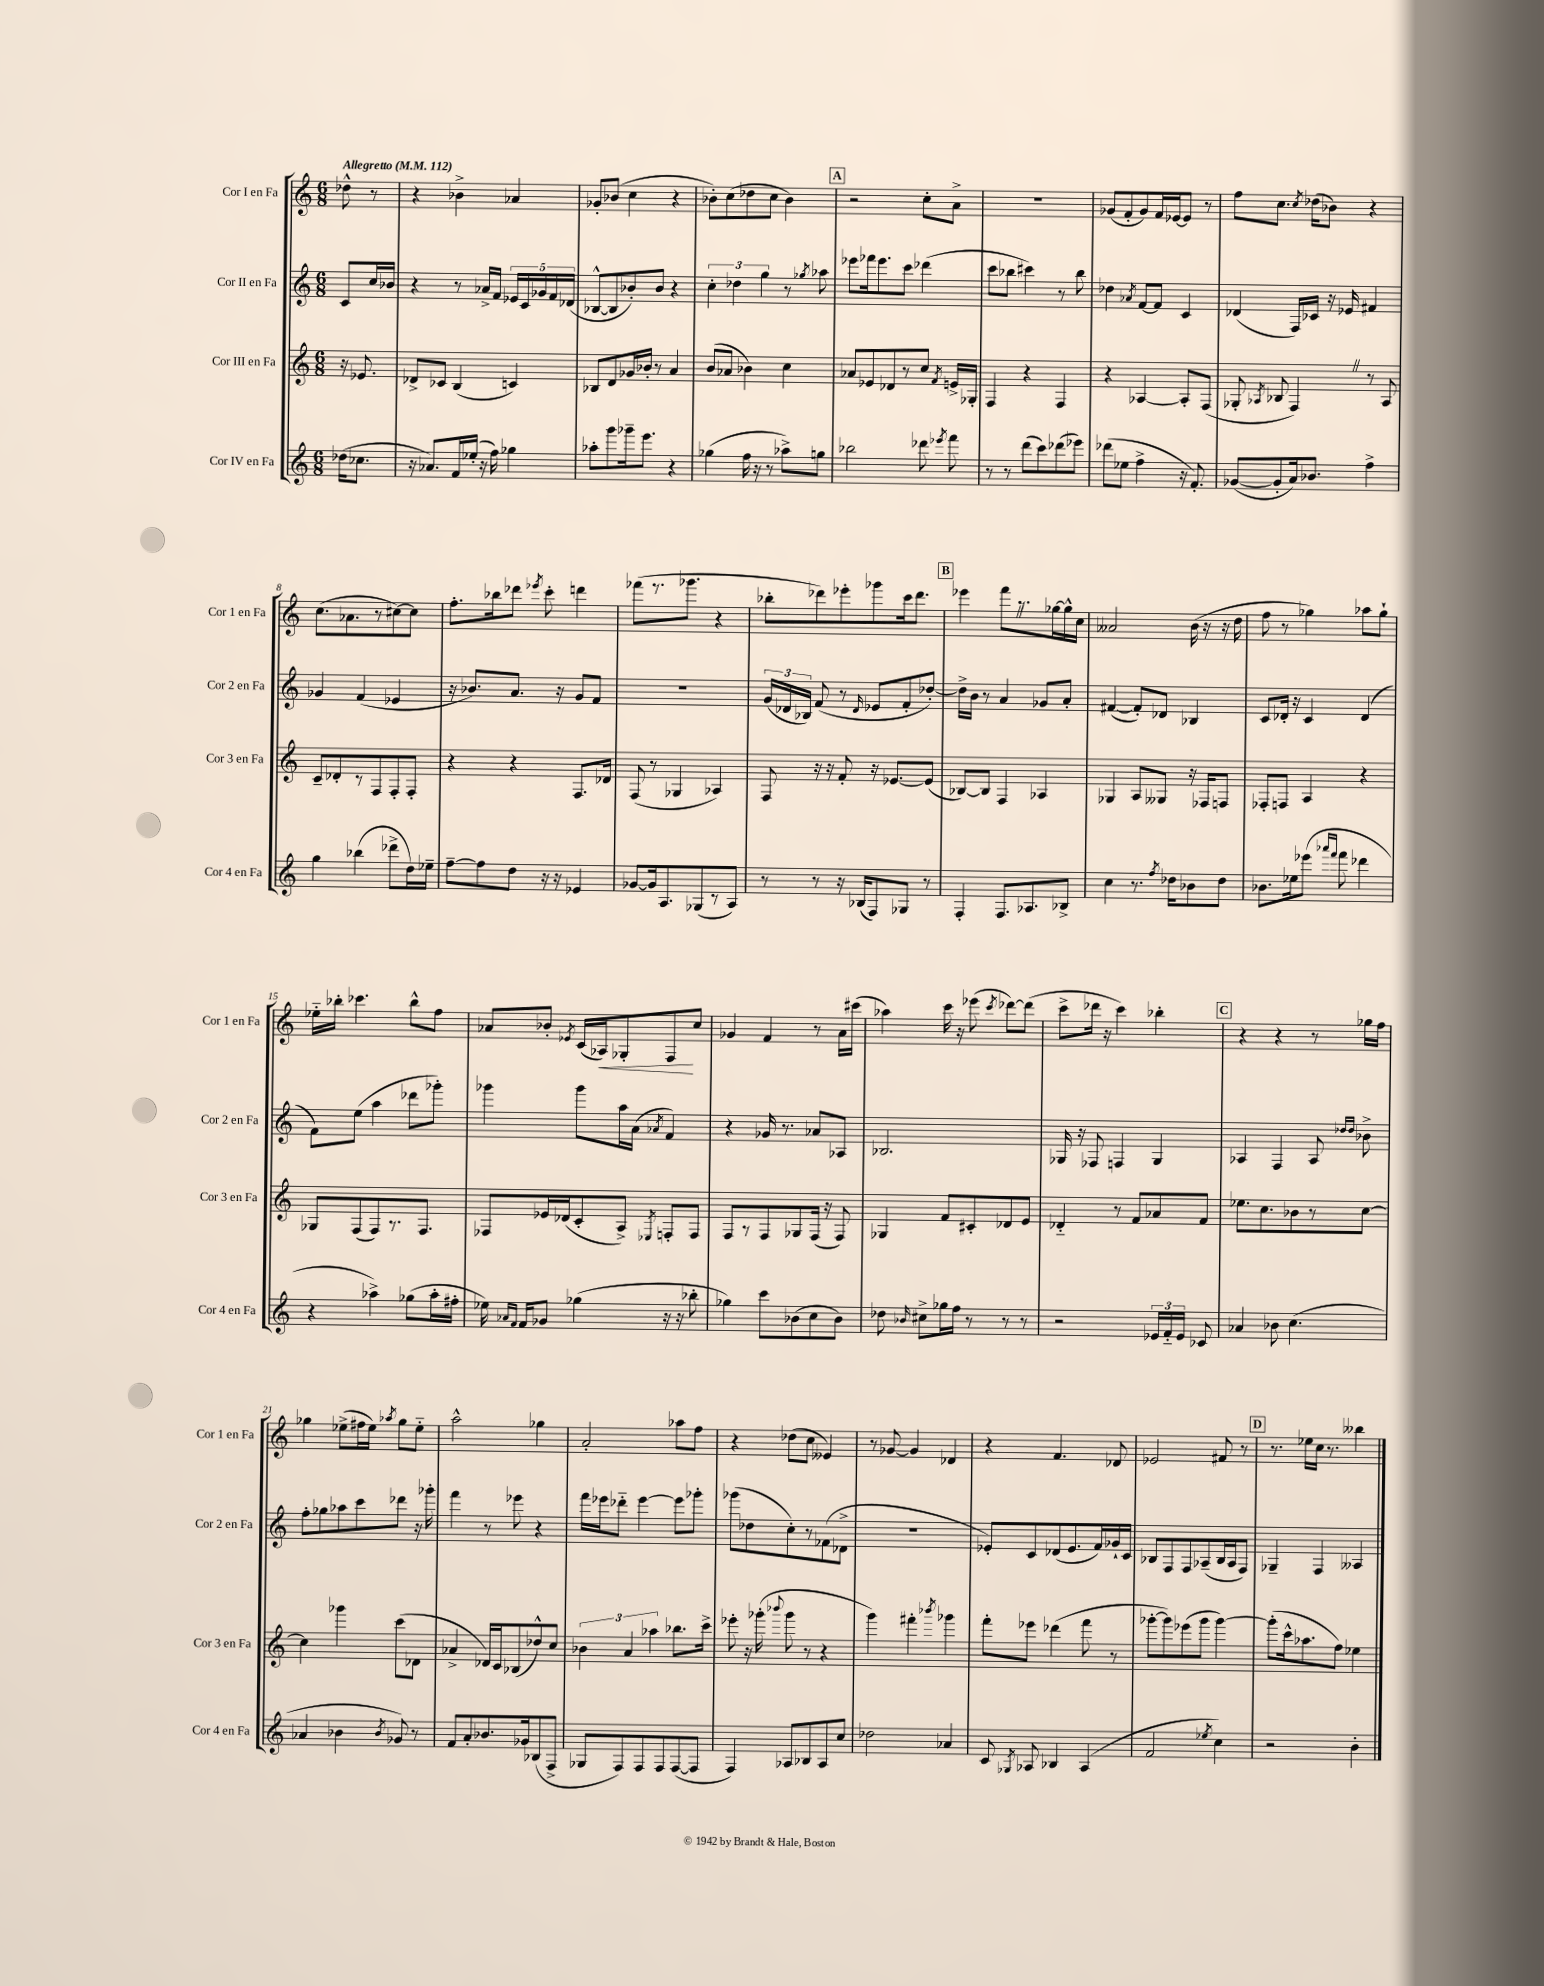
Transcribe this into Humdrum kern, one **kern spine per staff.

**kern	**kern	**kern	**kern	**dynam
*part4	*part3	*part2	*part1	*part1
*staff4	*staff3	*staff2	*staff1	*staff1
*I"Cor IV en Fa	*I"Cor III en Fa	*I"Cor II en Fa	*I"Cor I en Fa	*
*I'Cor 4 en Fa	*I'Cor 3 en Fa	*I'Cor 2 en Fa	*I'Cor 1 en Fa	*
*clefG2	*clefG2	*clefG2	*clefG2	*
*k[]	*k[]	*k[]	*k[]	*
*M6/8	*M6/8	*M6/8	*M6/8	*
*MM112	*MM112	*MM112	*MM112	*
=	=	=	=	=
!	!	!	!LO:TX:a:B:t=Allegretto	!
(16dd-X\KL	16r	8c/L	8dd-X^^\	.
8.cc-X\J	8.e-X/	.	.	.
.	.	16cc/L	8r	.
.	.	16b-X/JJ	.	.
=1	=1	=1	=1	=1
16r	8d-X^/L	4r	4r	.
8.a-X/L)	.	.	.	.
.	8c-X/J	.	.	.
16f/L	(4B/	8r	4b-X^\	.
(16ee-X'/JJ	.	.	.	.
16r	.	16a-X^/LL	.	.
16ff\)	.	16f/JJ	.	.
4gg-X\	4cn/)	20e-X/LL	4a-X/	.
.	.	20c/	.	.
.	.	20g-X/	.	.
.	.	20f/	.	.
.	.	(20d-X/JJ	.	.
=2	=2	=2	=2	=2
8aa-X'\L	8B-X/L	[8B-X^^/L	8g-X'/L	.
8ggg\	8d/	8B-/]	(8b-X/J	.
16ggg-X~\k	16g-X/L	8b-X'/)	4cc\	.
8.eee\J	16b-X'/JJ	.	.	.
.	8r	8b-/J	.	.
4r	4a/	4r	4r	.
=3	=3	=3	=3	=3
(4gg-X\	(8b/L	6cc'\	8b-X'\L)	.
.	8a-X/J	.	(8cc\	.
.	.	6dd-X\	.	.
16ff\	4b-X\)	.	8dd-X\	.
16r	.	.	.	.
.	.	6gg\	.	.
8r	.	.	8cc\J	.
8aa-X^\L)	4cc\	8r	4b-\)	.
.	.	8qgg-X/	.	.
8ggn\J	.	8aa-X\	.	.
!!LO:REH:place=s1:t=A
=4	=4	=4	=4	=4
2bb-X\	8a-X/L	8eee-X\L	2r	.
.	8e-X/	16fff-X\k	.	.
.	.	8.eee-\	.	.
.	8d-X/	.	.	.
.	8r	8ccc\J	.	.
8ddd-X\	8cc/J	(4ddd-X\	8cc'\L	.
8qeee-X/	8qf/	.	.	.
8fff\	16en^/LL	.	8a^\J	.
.	16G-X'/JJ	.	.	.
=5	=5	=5	=5	=5
8r	4F/	8ccc\L	2.r	.
8r	.	8bb-X\J	.	.
(8ddd\L	4r	4ccc#X\)	.	.
8ccc\)	.	.	.	.
(8ddd-X\	4F/	8r	.	.
8eee-X\J)	.	8bb-\	.	.
=6	=6	=6	=6	=6
(8ddd-X\L	4r	4dd-X\	(8g-X/L	.
8ee-X\J	.	.	8f'/	.
.	.	8qa-X/	.	.
4ff^\	[4A-X/	[8f/L	8g-/)	.
.	.	8f/J]	16f/L	.
.	.	.	[16e-X/J	.
16r	8A-'/L]	4c/	8e-/J]	.
8.f'/)	.	.	.	.
.	(8F/J	.	8r	.
=7	=7	=7	=7	=7
([8g-X/L	8G-X'/	(4d-X/	8ff\L	.
.	8qA-X/	.	.	.
8g-'/]	8B-X/	.	8.cc\J	.
16a/k)	4FZ/)	16F/LL)	.	.
.	.	.	8qcc/	.
8.b-X/J	.	16c-X/JJ	(16dd-X\KL	.
.	.	16r	8b-X\J)	.
.	.	16e-X/	.	.
4ff^\	8r	4f#X/	4r	.
.	8A-/	.	.	.
!!LO:LB:g=z
=8	=8	=8	=8	=8
4gg\	8c~/L	4g-X/	(8.cc\L	.
.	8d-X'/	.	.	.
.	.	.	8.a-X\	.
(4bb-X\	8r	(4f/	.	.
.	8F/	.	8r	.
8ddd-X^\L	8F'/	4e-X/	[8cc#X\)	.
16dd\L)	8F'/J	.	8cc#\J]	.
16ee-X~\JJ	.	.	.	.
=9	=9	=9	=9	=9
[8ff~\L	4r	16r	8.ff'\L	.
.	.	8.b-X/L)	.	.
8ff\]	.	.	.	.
.	.	.	16bb-X\k	.
8dd\J	4r	8.a/J	8ddd-X\J	.
.	.	.	8qeee-X/	.
16r	.	.	8ccc'\	.
16r	.	16r	.	.
4e-X/	8.F/L	8g/L	4dddn\	.
.	.	8f/J	.	.
.	16d-X/Jk	.	.	.
=10	=10	=10	=10	=10
[8g-X/L	(8F/	2.r	(8fff-X\L	.
16g-/k]	8r	.	8.r	.
8.A/	.	.	.	.
.	4G-X/	.	.	.
.	.	.	8.ggg-X\J	.
(8G-X/	.	.	.	.
8r	4A-X/)	.	4r	.
8A/J)	.	.	.	.
=11	=11	=11	=11	=11
8r	8F/	(24g/LL	8bb-X'\L	.
.	.	24d-X/	.	.
.	.	24B-X/JJ)	.	.
8r	16r	(8f/	8ddd-X\)	.
.	16r	.	.	.
16r	8f'/	8r	8eee-X'\	.
(16B-X/KL	.	.	.	.
.	.	16qqd-/	.	.
8F/)	16r	8e-X/L	8ggg-X\	.
.	[8.e-X/L	.	.	.
8G-X/J	.	8f'/	16ccc\k	.
.	.	.	8.ddd-\J	.
8r	(8e-/J]	[8dd-X'/J)	.	.
!!LO:REH:place=s1:t=B
=12	=12	=12	=12	=12
4F'/	[8B-X/L)	16dd-^\LL]	4eee-X\	.
.	.	16b\JJ	.	.
.	8B-/J]	8r	.	.
8.F/L	4F/	4a/	8fffZ\L	.
.	.	.	8.r	.
8.A-X/	.	.	.	.
.	4A-X/	8g-X/L	.	.
.	.	.	[16gg-X\L	.
8B-X^/J	.	8a'/J	16gg-^^\]	.
.	.	.	16cc\JJ	.
=13	=13	=13	=13	=13
4cc\	4G-X/	([4f#X/	2a--X/	.
8.r	8A/L	8f#'/L])	.	.
.	8G--X/J	8d-X/J	.	.
8qff/	.	.	.	.
16dd-X\KL	.	.	.	.
8b-X\	16r	4B-X/	(16b\	.
.	16F-X/KL	.	16r	.
8dd-\J	8Fn/J	.	16r	.
.	.	.	16dd\	.
=14	=14	=14	=14	=14
8.b-X\L	8F-X'/L	8c/L	8ff\	.
.	8Fn/J	16d-X'/Jk	8r	.
16ee-X\k	.	16r	.	.
(8eee-X\J	4A/	4c/	4gg-X\)	.
16qqaaa-X/LL	.	.	.	.
16qqfff/JJ	.	.	.	.
8fff\	.	.	.	.
4ddd-X\	4r	(4d-/	8aa-X\L	.
.	.	.	8gg-`\J	.
!!LO:LB:g=z
=15	=15	=15	=15	=15
4r	8G-X/L	8f\L)	16ee-X\LL	.
.	.	.	16bb-X'\JJ	.
.	(8F/	(8ee\J	4.ccc-X\	.
4aa-X^\)	8F/)	4aa\	.	.
.	8.r	.	.	.
(8gg-X\L	.	8ddd-X\L	8bb-^^\L	.
.	8.F/J	.	.	.
16aa-'\L	.	8ggg-X'\J)	8ff\J	.
16ff#X'\JJ	.	.	.	.
=16	=16	=16	=16	=16
16ee-X\)	8F-X/L	4ggg-X\	8a-X/L	.
16qqa-X/LL	.	.	.	.
16qqf/JJ	.	.	.	.
16f/KL	.	.	.	.
8g-X/J	16e-X/L	.	8b-X'/J	.
.	(16d-X/J	.	.	.
.	.	.	8qe-X/	.
(4gg-X\	8c'/	8ggg-\L	(16c/LL	.
!	!	!	!	!LO:HP:b
.	.	.	16A-X/J)	<
.	8A^/J)	16aa\L	8G-X'/	.
.	.	(16a\JJ	.	.
.	8qE-X/	8qa-X/	.	.
16r	8Fn'/L	4f/)	8F/	.
16r	.	.	.	.
8bb-X'\	8F/J	.	8cc/J	[
=17	=17	=17	=17	=17
4gg-X\)	8F/L	4r	4g-X/	.
.	8r	.	.	.
8ccc\L	8F/	16g-X/	4f/	.
.	.	8.r	.	.
(8b-X\	8G-X/	.	.	.
8cc\	(16F/Jk	8a-X/L	8r	.
.	16r	.	.	.
8b-\J)	8F/)	8A-X/J	16a\LL	.
.	.	.	(16ccc#X\JJ	.
=18	=18	=18	=18	=18
8dd-X\	4G-X/	2.B-X/	4aa-X\)	.
16qqb-X/	.	.	.	.
8cc#X^\L	.	.	.	.
16gg-X\L	8f/L	.	16ccc\	.
16ff\JJ	.	.	16r	.
8r	8c#X'/	.	(8eee-X\	.
.	.	.	8qccc/	.
8r	8d-X/	.	[8ddd-X\L)	.
8r	8e/J	.	(8ddd-\J]	.
=19	=19	=19	=19	=19
2r	4d-X/	16G-X/	8ccc^\L	.
.	.	16r	.	.
.	.	8F-X/	16ddd-X\Jk	.
.	.	.	16r	.
.	8r	4Fn/	4ccc\)	.
.	8f/L	.	.	.
24e-X/LL	8a-X/	4G-/	4bb-X'\	.
24f/	.	.	.	.
24e-/JJ	.	.	.	.
8c-X/	8f/J	.	.	.
!!LO:REH:place=s1:t=C
=20	=20	=20	=20	=20
4a-X/	8.ee-X\L	4A-X/	4r	.
.	8.cc\	.	.	.
8b-X\	.	4F/	4r	.
(4.cc\	8b-X\	.	.	.
.	8r	8A-/	8r	.
.	.	16qqdd-X/LL	.	.
.	.	16qqdd-/JJ	.	.
.	[8cc\J	8b-X^\	16gg-X\LL	.
.	.	.	16ff\JJ	.
!!LO:LB:g=z
=21	=21	=21	=21	=21
4a-X/	4cc\]	8ff'\L	4gg-X\	.
.	.	8gg-X\	.	.
4b-X\	4ggg-X\	8aa-X\	(8ee-X^\L	.
.	.	8ccc\	16ff#X\L	.
.	.	.	16ee-\JJ)	.
8qb-/	.	.	8qaa-X/	.
8g-X/)	(8ccc\L	8ddd-X\J	8gg-\L	.
8r	8d-X\J	16r	8ee-\J	.
.	.	16ggg-X'\	.	.
=22	=22	=22	=22	=22
8f/L	4a-X^/	4fff\	2aa^^\	.
8a'/	.	.	.	.
8.b-X/	16d-X/LL)	8r	.	.
.	16c/J	.	.	.
.	(8B-X/	8eee-X\	.	.
16g-X/k	.	.	.	.
(8B-X/	8dd-X^^/)	4r	4gg-X\	.
8F^/J	8cc/J	.	.	.
=23	=23	=23	=23	=23
8G-X/L	6b-X\	16fff\LL	2a'/	.
.	.	16eee-X\J	.	.
8F/)	.	8ddd-X\J	.	.
.	6a/	.	.	.
8F/	.	[4eee-\	.	.
.	6aa-X\	.	.	.
8F/	.	.	.	.
([8F/	8.bb-X\L	8eee-\L]	8aa-X\L	.
8F/J]	.	8ggg-X'\J	8ff\J	.
.	16ccc^\Jk	.	.	.
=24	=24	=24	=24	=24
4F/)	8eee-X'\	(8ggg-X\L	4r	.
.	16r	8dd-X\	.	.
.	(16ggg-X'\	.	.	.
.	8qqbbb-X/	.	.	.
8A-X/L	8ggg-\	8cc'\)	(8dd-X\L	.
8B-X/	8r	8r	8cc\J	.
8A-/	4r	(8f-X\	4e--X/)	.
8cc/J	.	8d-X^\J	.	.
=25	=25	=25	=25	=25
2dd-X\	4ggg\)	2.r	8r	.
.	.	.	[8g-X/	.
.	4fff#X'\	.	4g-/]	.
.	8qbbb-X/	.	.	.
4a-X/	4ggg-X\	.	4d-X/	.
=26	=26	=26	=26	=26
8c/	8fff'\L	8e-X'/L)	4r	.
8qG-X/	.	.	.	.
8A-X/	8eee-X\J	8c/	.	.
4B-X/	(4ddd-X\	(8d-X/	4.f/	.
.	.	8.e-/	.	.
(4A-/	8fff\	.	.	.
.	.	16f/L)	.	.
.	8r	16g-X`/	8d-X/	.
.	.	16c/JJ	.	.
=27	=27	=27	=27	=27
2f/	[8ggg-X'\L	8B-X/L	2e-X/	.
.	8ggg-\])	8F/	.	.
.	(8eee-X\	8F/	.	.
.	8ggg-\J	(8A-X~/	.	.
8qee-X/	.	.	.	.
4cc\)	[4ggg-\)	16B-/L	8f#X/	.
.	.	16A-/J	.	.
.	.	8F/J)	8r	.
!!LO:REH:place=s1:t=D
=28	=28	=28	=28	=28
2r	(8ggg-'\L]	4G-X~/	8.r	.
.	16ccc^^\k	.	.	.
.	8.aa-X\	.	16ee-X\LL	.
.	.	4F/	16cc\JJ	.
.	.	.	8.r	.
.	8ff\J)	.	.	.
4b'\	4ee-X\	4A--X/	4bb--X\	.
==	==	==	==	==
*-	*-	*-	*-	*-
